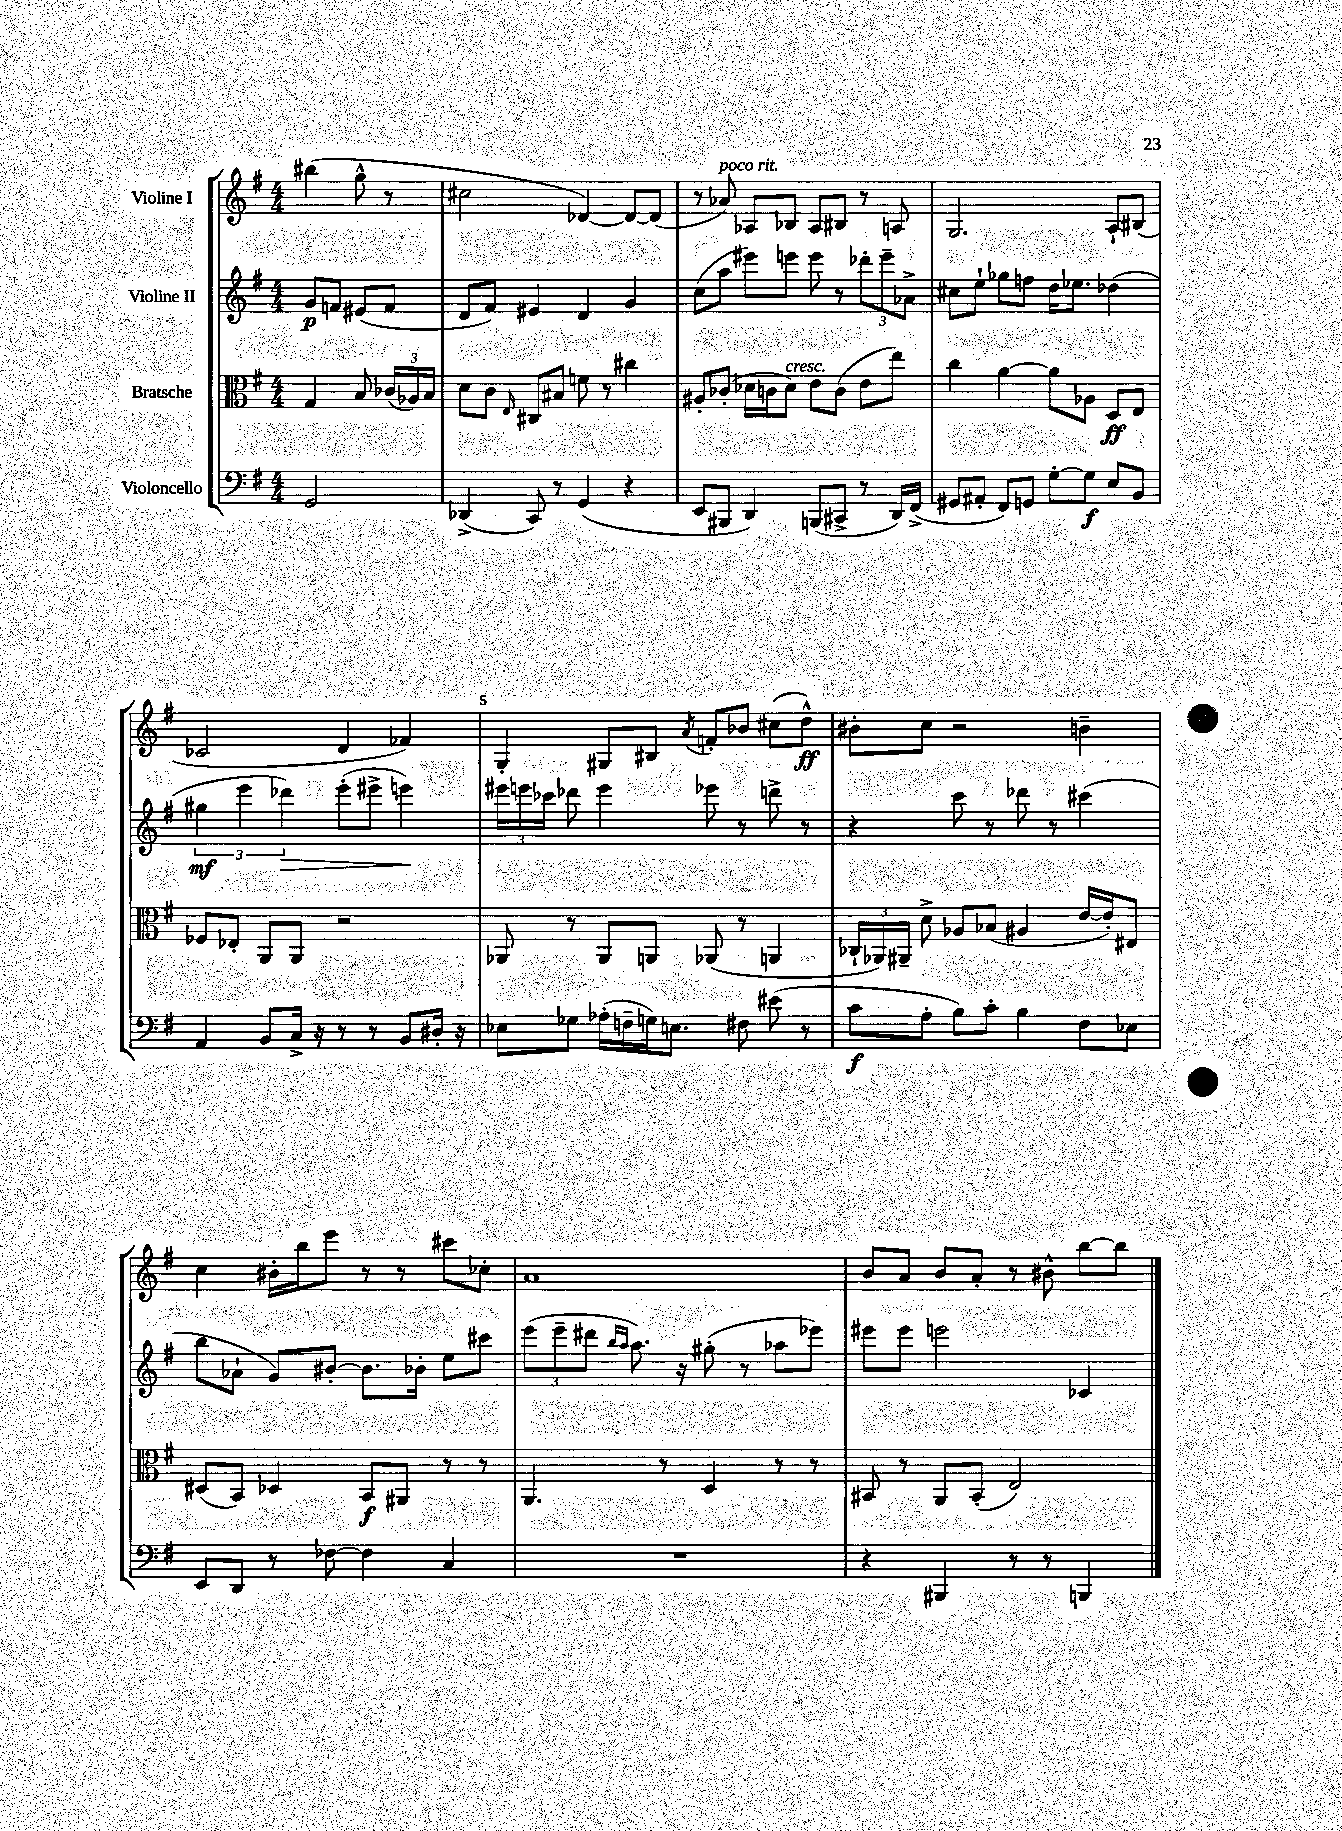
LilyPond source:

<<
\new StaffGroup <<
\new Staff = "s0" \with { instrumentName = "Violine I" } {
    \clef treble \key g \major \numericTimeSignature \time 4/4 \partial 2
    \autoBeamOff bis''4( g''8-^ r8 |
    cis''2 des'4~) des'8[~ des'8]( |
    r8 aes'8^\markup { \italic "poco rit." }) aes8[ bes8] aes8[ bis8] r8 a8 |
    g2. a8[-! bis8]( |
    ces'2 d'4 fes'4) |
    g4-. gis8[ bis8] \acciaccatura { a'8 } f'8[-. bes'8] cis''8[( d''8]-^\ff) |
    bis'8[-. c''8] r2 b'4-- |
    c''4 bis'16[-. b''16 e'''8] r8 r8 cis'''8[ ces''8]-. |
    a'1 |
    b'8[ a'8] b'8[ a'8]-. r8 bis'8-^ b''8[~ b''8] \bar "|." |
}
\new Staff = "s1" \with { instrumentName = "Violine II" } {
    \clef treble \key g \major \numericTimeSignature \time 4/4 \partial 2
    \autoBeamOff g'8[\p f'8] eis'8[( f'8] |
    d'8[ fis'8]) eis'4 d'4 g'4 |
    c''8[( a''8] eis'''8[) e'''8] e'''8 r8 \tuplet 3/2 { des'''8[-. e'''8-- aes'8]-> } |
    cis''8[ e''8]-! ges''8[ f''8] d''16[ ees''8.] des''4( |
    \tuplet 3/2 { gis''4\mf e'''4 des'''4\>) } e'''8[-.( eis'''8]-> e'''4\!) |
    \tuplet 3/2 { eis'''16[ e'''16 ces'''16] } des'''8 e'''4 ees'''8 r8 d'''8-> r8 |
    r4 c'''8 r8 des'''8 r8 cis'''4( |
    b''8[ aes'8]-! g'8[) bis'8]~-. bis'8.[ bes'16]-. e''8[ cis'''8] |
    \tuplet 3/2 { e'''8[( e'''8-- dis'''8] } \grace { b''16[ a''16] } a''8.) r16 gis''8-.( r8 aes''8[ ees'''8]) |
    eis'''8[ eis'''8] e'''2 ces'4 \bar "|." |
}
\new Staff = "s2" \with { instrumentName = "Bratsche" } {
    \clef alto \key g \major \numericTimeSignature \time 4/4 \partial 2
    \autoBeamOff g4 b8 \tuplet 3/2 { ces'16[( aes16) b16] } |
    d'8[ c'8] \grace { e16 } cis8[ bis8] f'8 r8 cis''4 |
    ais8[-. ces'8]-.( des'16[ c'16 des'8]^\markup { \italic "cresc." }) e'8[ c'8]( e'8[ e''8]) |
    c''4 a'4~ a'8[ aes8] d8[\ff e8] |
    fes8[ ees8]-. a,8[ a,8] r2 |
    aes,8 r8 aes,8[ a,8] aes,8( r8 a,4 |
    \tuplet 3/2 { ces16[-! aes,16) ais,16]-- } d'8-> aes8[ bes8]( ais4 e'16[~ e'16-.) eis8] |
    dis8[( b,8]) des4 b,8[\f ais,8] r8 r8 |
    a,4. r8 d4 r8 r8 |
    bis,8 r8 a,8[ bis,8]-.( e2) \bar "|." |
}
\new Staff = "s3" \with { instrumentName = "Violoncello" } {
    \clef bass \key g \major \numericTimeSignature \time 4/4 \partial 2
    \autoBeamOff g,2 |
    des,4->( c,8) r8 g,4( r4 |
    e,8[ bis,,8] d,4) b,,8[( cis,8]-> r8 d,16[) fis,16]->( |
    gis,8[ ais,8]-. fis,8[) g,8] g8[~-. g8]\f e8[ b,8] |
    a,4 b,8[ c16]-> r16 r8 r8 b,8[ dis16]-. r16 |
    ees8[ ges8] aes16[-.( f16-- g16) e8.] fis8 eis'8( r8 |
    c'8[\f a8]-. b8[) c'8]-. b4 fis8[ ees8] |
    e,8[ d,8] r8 fes8~ fes4 c4 |
    R1 |
    r4 bis,,4 r8 r8 b,,4 \bar "|." |
}
>>
>>
\layout { \context { \Score \override BarNumber.break-visibility = ##(#f #t #t) barNumberVisibility = #(every-nth-bar-number-visible 5) } }
